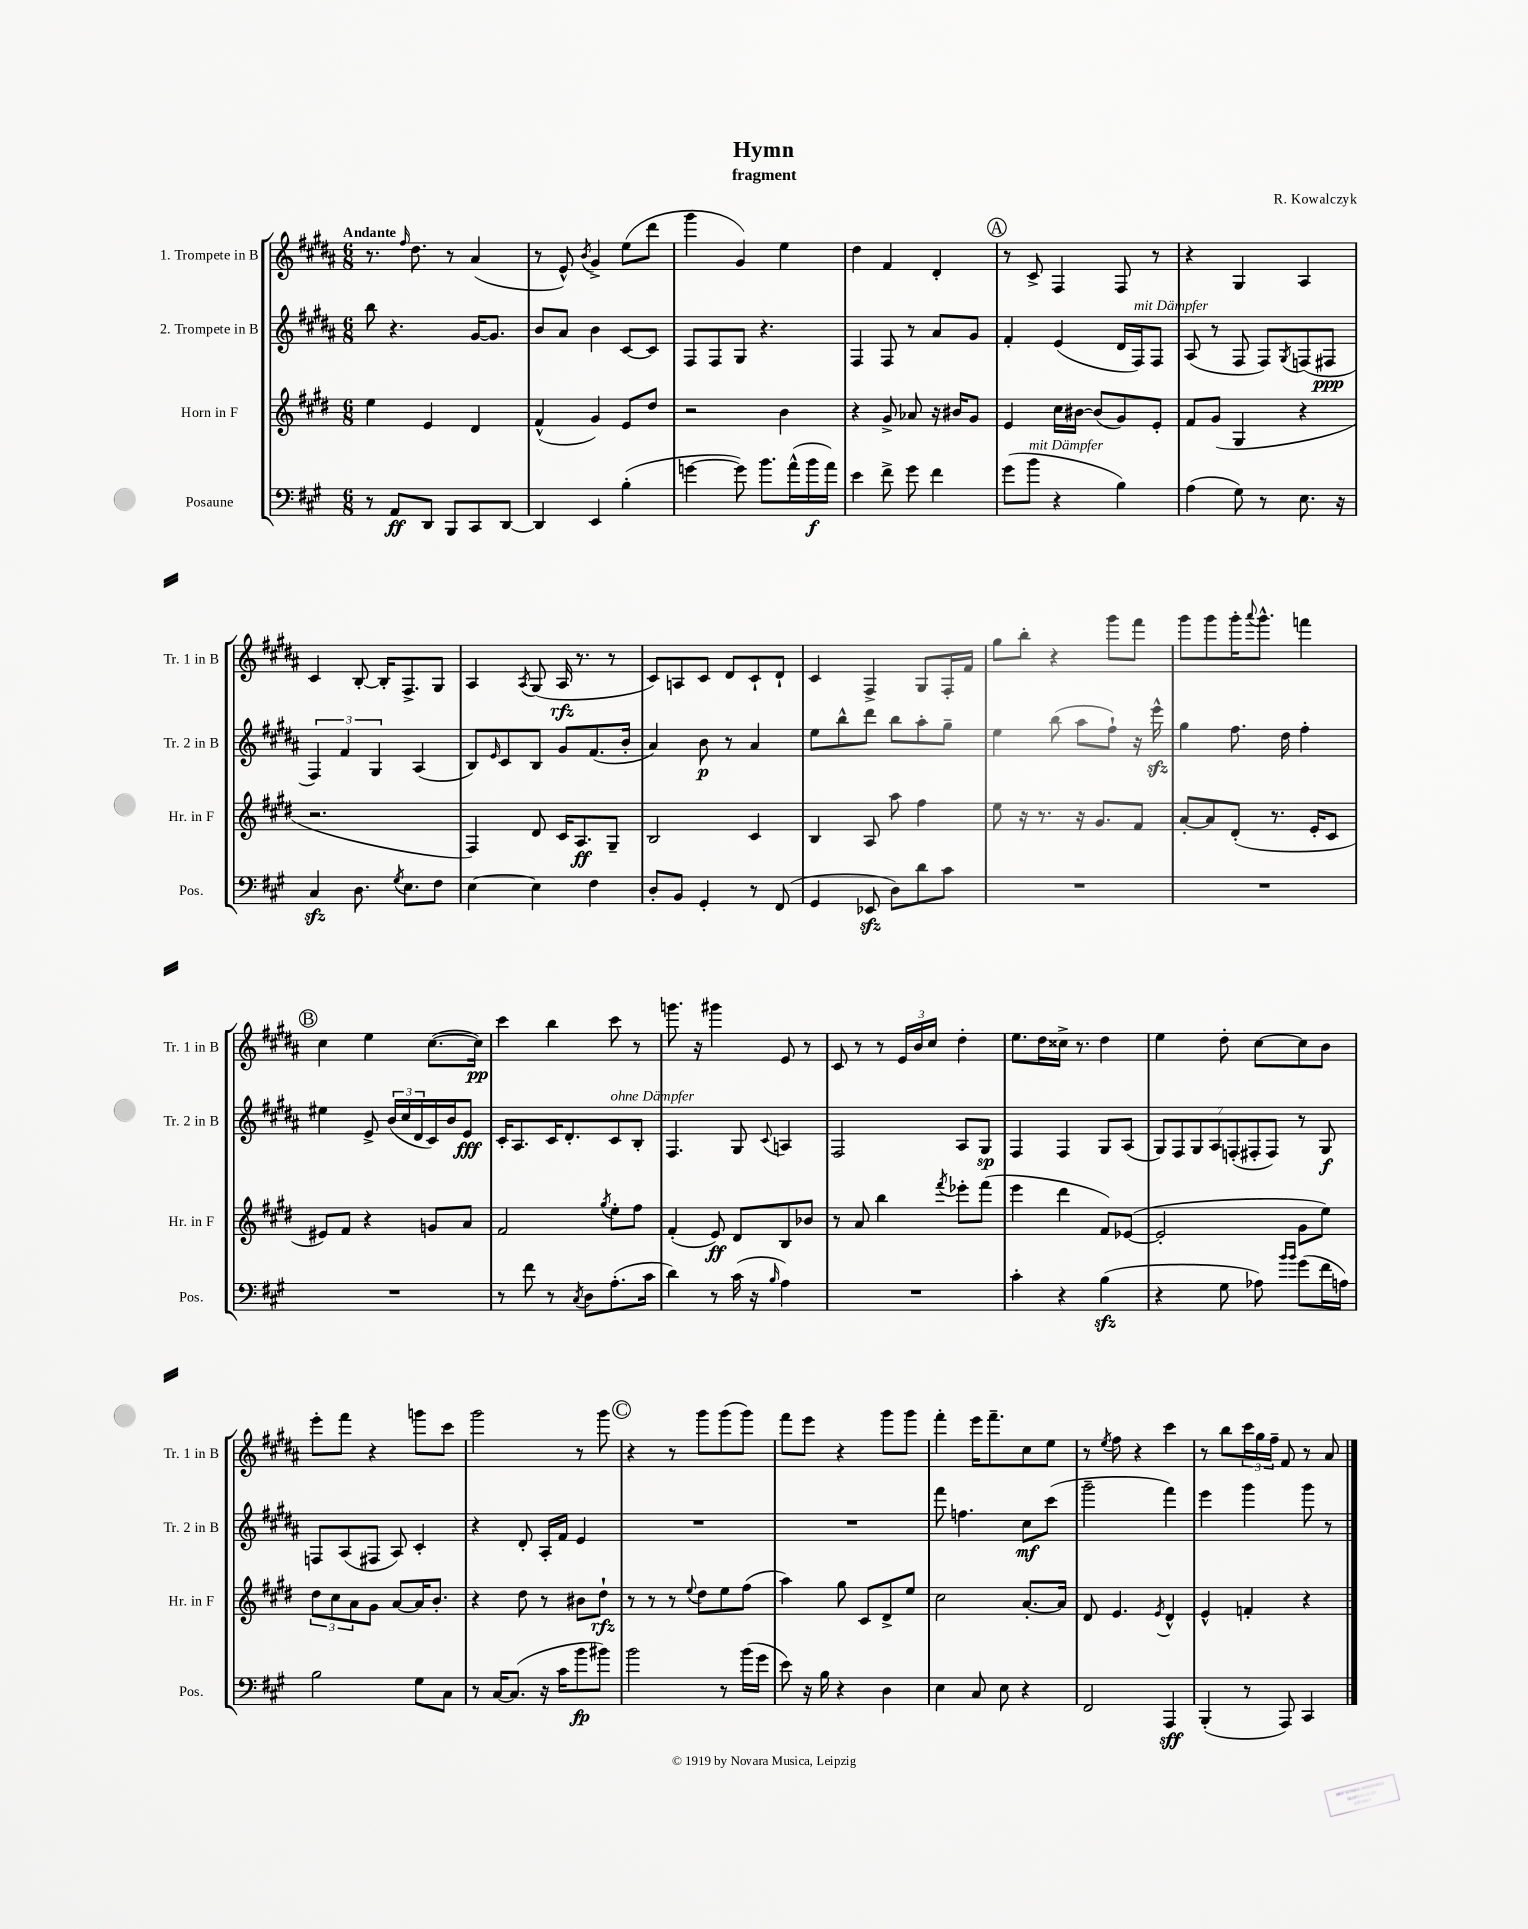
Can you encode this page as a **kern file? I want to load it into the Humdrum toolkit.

**kern	**dynam	**kern	**dynam	**kern	**dynam	**kern	**dynam
*part4	*part4	*part3	*part3	*part2	*part2	*part1	*part1
*staff4	*staff4	*staff3	*staff3	*staff2	*staff2	*staff1	*staff1
*I"Posaune	*	*I"Horn in F	*	*I"2. Trompete in B	*	*I"1. Trompete in B	*
*I'Pos.	*	*I'Hr. in F	*	*I'Tr. 2 in B	*	*I'Tr. 1 in B	*
*clefF4	*	*clefG2	*	*clefG2	*	*clefG2	*
*k[f#c#g#]	*	*k[f#c#g#d#]	*	*k[f#c#g#d#a#]	*	*k[f#c#g#d#a#]	*
*M6/8	*	*M6/8	*	*M6/8	*	*M6/8	*
=1	=1	=1	=1	=1	=1	=1	=1
!	!	!	!	!	!	!LO:TX:a:B:t=Andante	!
8r	.	4ee\	.	8bb\	.	8.r	.
8AA/L	ff	.	.	4.r	.	.	.
.	.	.	.	.	.	16qqff#/	.
.	.	.	.	.	.	8.dd#\	.
8DD/J	.	4e/	.	.	.	.	.
8BBB/L	.	.	.	.	.	8r	.
8CC#/	.	4d#/	.	[16g#/KL	.	(4a#/	.
.	.	.	.	8.g#/J]	.	.	.
[8DD/J	.	.	.	.	.	.	.
=2	=2	=2	=2	=2	=2	=2	=2
4DD/]	.	(4f#^^/	.	8b/L	.	8r	.
.	.	.	.	8a#/J	.	8e^^/)	.
.	.	.	.	.	.	8qb/	.
4EE/	.	4g#/)	.	4b\	.	4g#^/	.
(4B'\	.	8e/L	.	[8c#/L	.	(8ee\L	.
.	.	8dd#/J	.	8c#/J]	.	8ddd#\J	.
=3	=3	=3	=3	=3	=3	=3	=3
[4gn\	.	2r	.	8F#/L	.	4ggg#\	.
.	.	.	.	8F#/	.	.	.
8g\])	.	.	.	8G#/J	.	4g#/)	.
8.b\L	.	.	.	4.r	.	.	.
.	.	4b\	.	.	.	4ee\	.
(16a^^\L	.	.	.	.	.	.	.
16b\	f	.	.	.	.	.	.
16a\JJ)	.	.	.	.	.	.	.
=4	=4	=4	=4	=4	=4	=4	=4
4e\	.	4r	.	4F#/	.	4dd#\	.
8f#^\	.	8g#^/	.	8F#/	.	4f#/	.
8g#\	.	8a-X/	.	8r	.	.	.
4f#\	.	16r	.	8a#/L	.	4d#'/	.
.	.	16b#X/KL	.	.	.	.	.
.	.	8g#/J	.	8g#/J	.	.	.
!!LO:REH:place=s1:t=A
=5	=5	=5	=5	=5	=5	=5	=5
(8g#\L	.	4e/	.	4f#'/	.	8r	.
!LO:TX:a:i:t=mit Dämpfer	!	!	!	!	!	!	!
8b\J	.	.	.	.	.	8c#^/	.
4r	.	16cc#\LL	.	(4e/	.	4F#/	.
.	.	[16b#X\JJ	.	.	.	.	.
.	.	(8b#/L]	.	.	.	.	.
4B\)	.	8g#/)	.	16d#/LL	.	8F#/	.
!	!	!	!	!LO:TX:a:i:t=mit Dämpfer	!	!	!
.	.	.	.	16F#/J)	.	.	.
.	.	8e'/J	.	8F#/J	.	8r	.
=6	=6	=6	=6	=6	=6	=6	=6
(4A\	.	8f#/L	.	(8A#/	.	4r	.
.	.	(8g#/J	.	8r	.	.	.
8G#\)	.	4G#/	.	8F#/	.	4G#/	.
8r	.	.	.	8F#/L)	.	.	.
.	.	.	.	8qG#/	.	.	.
8.E\	.	4r	.	(8Fn/	.	4A#/	.
.	.	.	.	8F#X/J	ppp	.	.
16r	.	.	.	.	.	.	.
!!LO:LB:g=z
=7	=7	=7	=7	=7	=7	=7	=7
4C#zz/	.	2.r	.	6F#/)	.	4c#/	.
.	.	.	.	6f#/	.	.	.
8.D\	.	.	.	.	.	[8B'/	.
.	.	.	.	6G#/	.	.	.
.	.	.	.	.	.	16B'/KL]	.
8qG#/	.	.	.	.	.	.	.
8.E\L	.	.	.	.	.	8.F#^/	.
.	.	.	.	(4A#/	.	.	.
8F#\J	.	.	.	.	.	8G#/J	.
=8	=8	=8	=8	=8	=8	=8	=8
[4E\	.	4F#/)	.	8B/L)	.	4A#/	.
.	.	.	.	16qqe/	.	.	.
.	.	.	.	8c#/	.	.	.
.	.	.	.	.	.	8qA#/	.
4E\]	.	8d#/	.	8B/J	.	(8G#/	.
.	.	16c#/KL	.	8g#/L	.	16A#/	rfz
.	.	8.A/	ff	.	.	8.r	.
4F#\	.	.	.	(8.f#/	.	.	.
.	.	8G#~/J	.	.	.	8r	.
.	.	.	.	16b'/Jk	.	.	.
=9	=9	=9	=9	=9	=9	=9	=9
8D'/L	.	2B/	.	4a#/)	.	8c#/L)	.
8BB/J	.	.	.	.	.	8An/	.
4GG#'/	.	.	.	8b\	p	8c#/J	.
.	.	.	.	8r	.	8d#/L	.
8r	.	4c#/	.	4a#/	.	8c#`/	.
(8FF#/	.	.	.	.	.	8d#`/J	.
=10	=10	=10	=10	=10	=10	=10	=10
4GG#/	.	4B/	.	8ee\L	.	4c#/	.
.	.	.	.	8bb^^\	.	.	.
8EE-Xzz/	.	8A/	.	8ddd#\J	.	4F#^/	.
8D\L)	.	8aa\	.	8bb\L	.	.	.
8d\	.	4ff#\	.	8aa#'\	.	8G#/L	.
8c#\J	.	.	.	8gg#~\J	.	16F#'/L	.
.	.	.	.	.	.	16f#/JJ	.
=11	=11	=11	=11	=11	=11	=11	=11
2.r	.	8ee\	.	4ee\	.	8gg#\L	.
.	.	16r	.	.	.	8bb'\J	.
.	.	8.r	.	.	.	.	.
.	.	.	.	(8bb\	.	4r	.
.	.	16r	.	8aa#\L	.	.	.
.	.	8.g#/L	.	.	.	.	.
.	.	.	.	8ff#`\J)	.	8ggg#\L	.
.	.	8f#/J	.	16r	.	8fff#\J	.
.	.	.	.	16eeezz^^\	.	.	.
=12	=12	=12	=12	=12	=12	=12	=12
2.r	.	[8a'/L	.	4gg#\	.	8ggg#\L	.
.	.	8a/]	.	.	.	8ggg#\	.
.	.	(8d#'/J	.	8.ff#\	.	16ggg#'\K	.
.	.	.	.	.	.	8qqaaa#/	.
.	.	.	.	.	.	8.ggg#^^\J	.
.	.	8.r	.	.	.	.	.
.	.	.	.	16dd#\	.	.	.
.	.	.	.	4ff#'\	.	4fffn\	.
.	.	16e'/KL	.	.	.	.	.
.	.	8c#/J	.	.	.	.	.
!!LO:LB:g=z
!!LO:REH:place=s1:t=B
=13	=13	=13	=13	=13	=13	=13	=13
2.r	.	8e#X/L)	.	4ee#X\	.	4cc#\	.
.	.	8f#/J	.	.	.	.	.
.	.	4r	.	8e^/	.	4ee\	.
.	.	.	.	(24b/LL	.	.	.
.	.	.	.	24cc#/	.	.	.
.	.	.	.	24d#/	.	.	.
.	.	8gn/L	.	16c#/)	.	([8.cc#\L	.
.	.	.	.	16b/J	.	.	.
.	.	8a/J	.	8e/J	fff	.	.
.	.	.	.	.	.	16cc#\Jk])	pp
=14	=14	=14	=14	=14	=14	=14	=14
8r	.	2f#/	.	16c#'/KL	.	4ccc#\	.
.	.	.	.	8.A#/	.	.	.
8f#\	.	.	.	.	.	.	.
8r	.	.	.	16c#/K	.	4bb\	.
.	.	.	.	8.d#'/	.	.	.
8qC#/	.	.	.	.	.	.	.
8D\L	.	.	.	.	.	.	.
.	.	8qgg#/	.	.	.	.	.
!	!	!	!	!LO:TX:a:i:t=ohne Dämpfer	!	!	!
(8.A'\	.	8ee'\L	.	8c#/	.	8ccc#\	.
.	.	8ff#\J	.	8B'/J	.	8r	.
16c#\Jk	.	.	.	.	.	.	.
=15	=15	=15	=15	=15	=15	=15	=15
4d\)	.	(4f#'/	.	4.F#/	.	8.gggn\	.
.	.	.	.	.	.	16r	.
8r	.	8e/)	ff	.	.	4ggg#X\	.
(16c#\	.	8d#/L	.	8G#/	.	.	.
16r	.	.	.	.	.	.	.
16qqB/	.	.	.	8qqc#/	.	.	.
4A\)	.	8B/	.	4An/	.	8e/	.
.	.	8b-X/J	.	.	.	8r	.
=16	=16	=16	=16	=16	=16	=16	=16
2.r	.	8r	.	2F#/	.	8c#/	.
.	.	8a/	.	.	.	8r	.
.	.	4bb\	.	.	.	8r	.
.	.	.	.	.	.	24e/LL	.
.	.	.	.	.	.	24b/	.
.	.	.	.	.	.	24cc#/JJ	.
.	.	8qfff#/	.	.	.	.	.
.	.	8eee-X'\L	.	8A#/L	.	4dd#'\	.
.	.	(8fff#\J	.	8G#/J	sp	.	.
=17	=17	=17	=17	=17	=17	=17	=17
4c#'\	.	4eee\	.	4F#/	.	8.ee\L	.
.	.	.	.	.	.	16dd#\L	.
4r	.	4ddd#\	.	4F#/	.	16cc##X^\JJ	.
.	.	.	.	.	.	8.r	.
(4Bzz\	.	8f#/L)	.	8G#/L	.	4dd#\	.
.	.	([8e-X/J	.	(8A#/J	.	.	.
=18	=18	=18	=18	=18	=18	=18	=18
4r	.	2e-'/]	.	14G#/L)	.	4ee\	.
.	.	.	.	14F#/	.	.	.
.	.	.	.	14G#/	.	.	.
.	.	.	.	14A#/	.	.	.
8G#\	.	.	.	.	.	8dd#'\	.
.	.	.	.	(14Fn'/	.	.	.
.	.	.	.	14F#X'/	.	.	.
8A-X\)	.	.	.	.	.	[8cc#\L	.
.	.	.	.	14F#/J)	.	.	.
16qqb/LL	.	.	.	.	.	.	.
16qqb/JJ	.	.	.	.	.	.	.
(8g#\L	.	8g#\L	.	8r	.	8cc#\]	.
16f#\L	.	8ee\J)	.	8G#/	f	8b\J	.
16An\JJ)	.	.	.	.	.	.	.
!!LO:LB:g=z
=19	=19	=19	=19	=19	=19	=19	=19
2B\	.	12dd#\L	.	8Fn/L	.	8eee'\L	.
.	.	12cc#\	.	.	.	.	.
.	.	.	.	(8A#/	.	8fff#\J	.
.	.	12a\	.	.	.	.	.
.	.	8g#\J	.	8F#X/J	.	4r	.
.	.	[8a/L	.	8A#/)	.	.	.
8G#\L	.	16a/K]	.	4c#'/	.	8gggn\L	.
.	.	8.b'/J	.	.	.	.	.
8C#\J	.	.	.	.	.	8ccc#\J	.
=20	=20	=20	=20	=20	=20	=20	=20
8r	.	4r	.	4r	.	2ggg#\	.
[16C#/KL	.	.	.	.	.	.	.
(8.C#/J]	.	.	.	.	.	.	.
.	.	8dd#\	.	8d#'/	.	.	.
16r	.	8r	.	16A#'/LL	.	.	.
16c#\KL	.	.	.	16f#/JJ	.	.	.
8b\	fp	8b#X\L	.	4e/	.	8r	.
8b#X\J)	.	8dd#`\J	rfz	.	.	8ggg#\	.
!!LO:REH:place=s1:t=C
=21	=21	=21	=21	=21	=21	=21	=21
2b\	.	8r	.	2.r	.	4r	.
.	.	8r	.	.	.	.	.
.	.	8r	.	.	.	8r	.
.	.	8qqee/	.	.	.	.	.
.	.	8dd#\L	.	.	.	8ggg#\L	.
8r	.	8ee\	.	.	.	(8ggg#\	.
(16b\LL	.	(8ff#\J	.	.	.	8ggg#\J)	.
16g#\JJ	.	.	.	.	.	.	.
=22	=22	=22	=22	=22	=22	=22	=22
8e\)	.	4aa\)	.	2.r	.	8fff#\L	.
16r	.	.	.	.	.	8eee\J	.
16B\	.	.	.	.	.	.	.
4r	.	8gg#\	.	.	.	4r	.
.	.	8c#/L	.	.	.	.	.
4D\	.	8d#^/	.	.	.	8ggg#\L	.
.	.	8ee/J	.	.	.	8ggg#\J	.
=23	=23	=23	=23	=23	=23	=23	=23
4E\	.	2cc#\	.	8fff#\	.	4fff#'\	.
.	.	.	.	4.ffn\	.	.	.
8C#/	.	.	.	.	.	16eee\KL	.
.	.	.	.	.	.	8.fff#~\	.
8E\	.	.	.	.	.	.	.
4r	.	[8.a'/L	.	8cc#\L	mf	8cc#\	.
.	.	.	.	(8ccc#\J	.	8ee\J	.
.	.	16a/Jk]	.	.	.	.	.
=24	=24	=24	=24	=24	=24	=24	=24
2FF#/	.	8d#/	.	2ggg#~\	.	8r	.
.	.	.	.	.	.	8qee/	.
.	.	4.e/	.	.	.	8ff#\	.
.	.	.	.	.	.	4r	.
.	.	8qe/	.	.	.	.	.
4AAA/	sff	4d#^^/	.	4fff#\)	.	4ccc#\	.
=25	=25	=25	=25	=25	=25	=25	=25
(4BBB'/	.	4e^^/	.	4eee\	.	8r	.
.	.	.	.	.	.	8bb\L	.
8r	.	4fn'/	.	4ggg#\	.	24ccc#\L	.
.	.	.	.	.	.	24gg#\	.
.	.	.	.	.	.	24ff#~\JJ	.
8AAA/)	.	.	.	.	.	8f#/	.
4CC#/	.	4r	.	8ggg#\	.	8r	.
.	.	.	.	8r	.	8a#/	.
==	==	==	==	==	==	==	==
*-	*-	*-	*-	*-	*-	*-	*-
